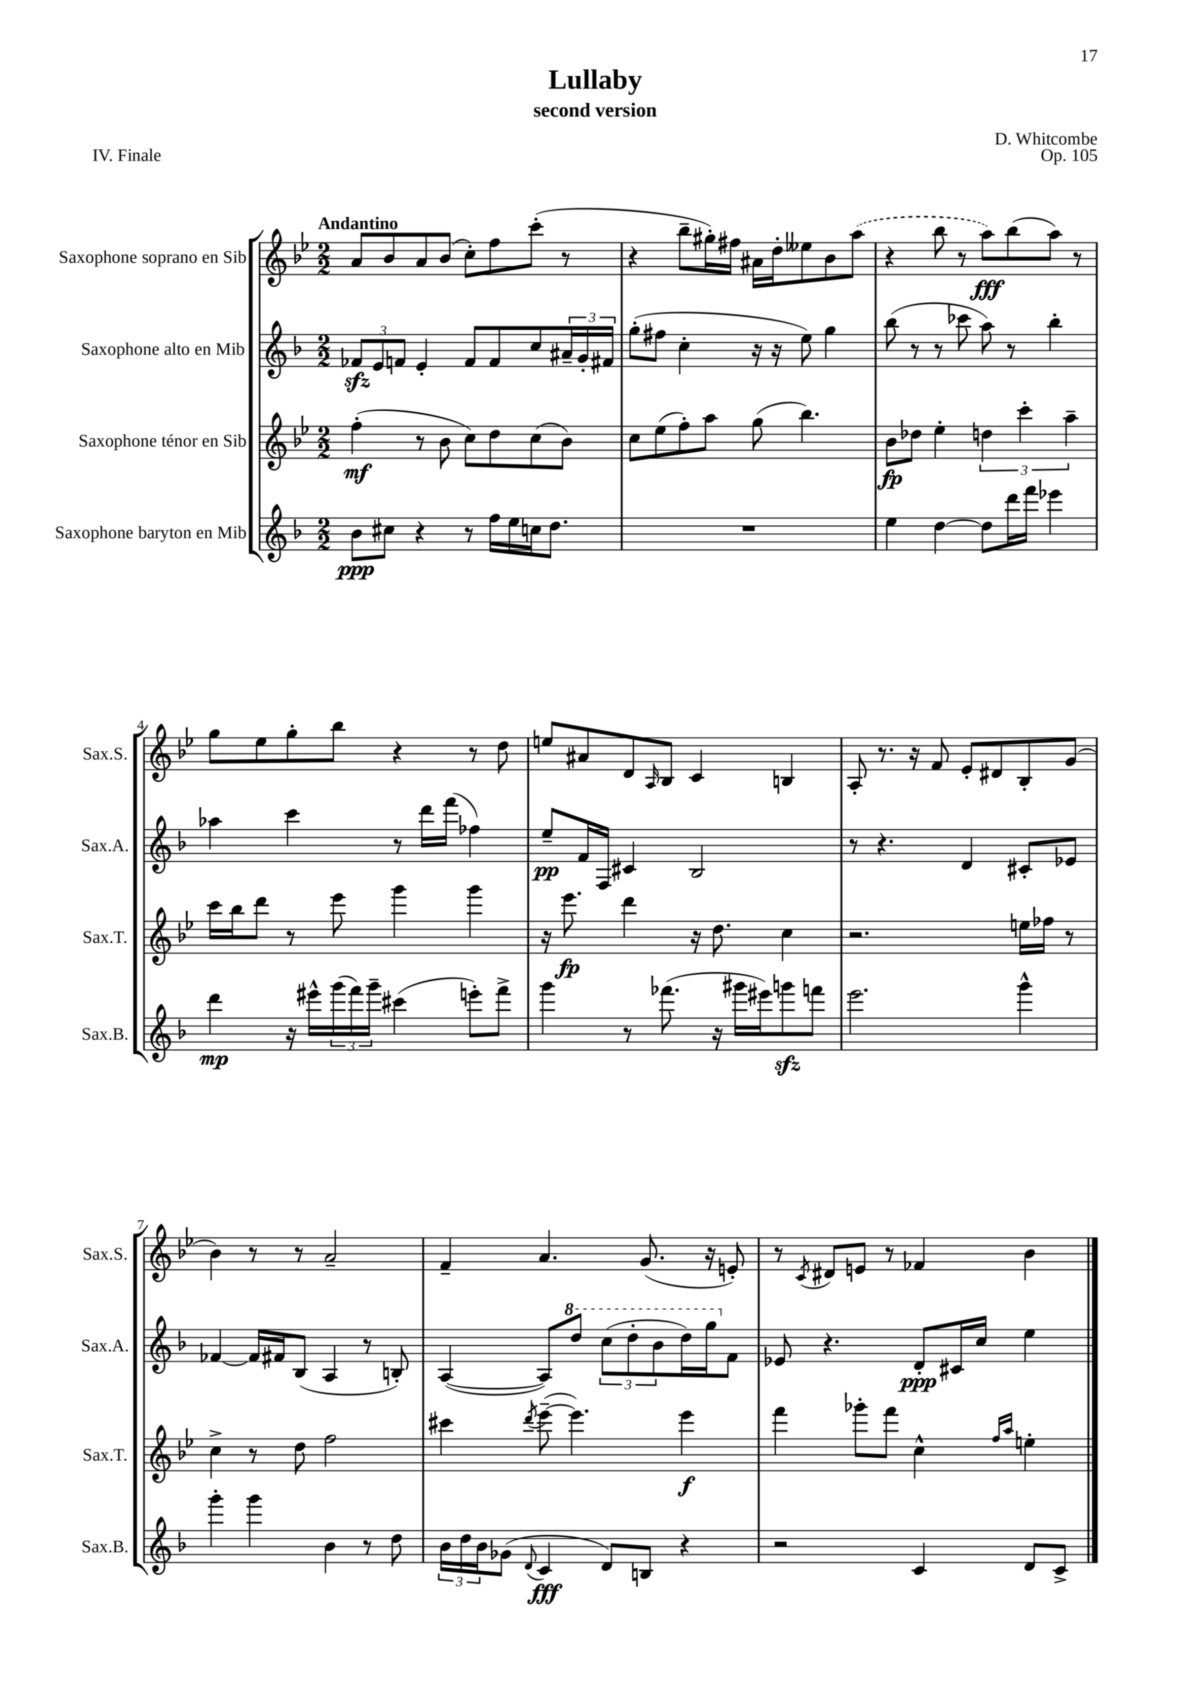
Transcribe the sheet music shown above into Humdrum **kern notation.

**kern	**kern	**kern	**kern
*staff4	*staff3	*staff2	*staff1
*clefG2	*clefG2	*clefG2	*clefG2
*k[b-]	*k[b-e-]	*k[b-]	*k[b-e-]
*M2/2	*M2/2	*M2/2	*M2/2
8b-\L	(4ff'\	12f-/L	8a/L
.	.	12e/	.
8cc#\J	.	.	8b-/
.	.	12f/J	.
4r	8r	4e'/	8a/
.	8b-\	.	(8b-/J
8r	8cc\L)	8f/L	8cc'\L)
16ff\LL	8dd\	8f/	8ff\
16ee\	.	.	.
16cc\J	(8cc\	8cc/	(8ccc'\J
8.dd\J	.	.	.
.	8b-\J)	24a#~/L	8r
.	.	24g'/	.
.	.	24f#/JJ	.
=	=	=	=
1r	8cc\L	(8gg'\L	4r
.	(8ee-\	8ff#\J	.
.	8ff'\)	4cc'\	8bb-~\L
.	8aa\J	.	16gg#'\L)
.	.	.	16ff#\JJ
.	(8gg\	16r	16a#\LL
.	.	16r	16dd'\J
.	4.bb-\)	8ee\)	8ee--\
.	.	4gg\	8b-\
.	.	.	(8aa\J
=	=	=	=
4ee\	8b-\L	(8bb-\	4r
.	8dd-\J	8r	.
[4dd\	4ee-'\	8r	8bb-\
.	.	8ccc-\	8r
8dd\]L	6dd\	8aa\)	8aa\L)
16ddd\L	.	8r	(8bb-\
.	6ccc'\	.	.
16fff\JJ	.	.	.
4eee-\	.	4bb-'\	8aa\J)
.	6aa~\	.	.
.	.	.	8r
=	=	=	=
4ddd\	16ccc\LL	4aa-\	8gg\L
.	16bb-\J	.	.
.	8ddd\J	.	8ee-\
16r	8r	4ccc\	8gg'\
16eee#^^\LL	.	.	.
(24ggg\	8eee-\	.	8bb-\J
24fff\)	.	.	.
24ggg~\JJ	.	.	.
(4ccc#\	4ggg\	8r	4r
.	.	16ddd\LL	.
.	.	(16fff\JJ	.
8eee'\L)	4ggg\	4ff-\)	8r
8fff^\J	.	.	8dd\
=	=	=	=
4ggg\	16r	8ee~/L	8ee/L
.	8.eee-\	.	.
.	.	16f/L	8a#/
.	.	16F/JJ	.
8r	4ddd\	4c#/	8d/
.	.	.	16qqA/
(8.fff-\	.	.	8B-/J
.	16r	2B-/	4c/
16r	8.dd\	.	.
16ggg#\LL	.	.	.
16eee#\J)	.	.	.
8ggg\	4cc\	.	4B/
8fff\J	.	.	.
=	=	=	=
2.eee\	2.r	8r	8A'/
.	.	4.r	8.r
.	.	.	16r
.	.	.	8f/
.	.	4d/	8e-'/L
.	.	.	8d#/
4ggg^^\	16ee\LL	8c#'/L	8B-'/
.	16ff-\JJ	.	.
.	8r	8e-/J	(8g/J
=	=	=	=
4ggg'\	4cc^\	[4f-/	4b-\)
4ggg\	8r	16f-/]LL	8r
.	.	16f#/J	.
.	8dd\	(8B-/J	8r
4b-\	2ff\	4A/	2a~/
8r	.	8r	.
8dd\	.	8B'/)	.
=	=	=	=
24b-\LL	4ccc#\	([4A/	4f~/
24dd\	.	.	.
24b-\J	.	.	.
(8g-\J	.	.	.
8qqd/	8qddd/	.	.
4c/	([8eee-~\	8A/]L)	4.a/
.	4.eee-\])	8ddd/J	.
8d/L)	.	(12ccc\L	.
.	.	12ddd'\	.
8B/J	.	.	(8.g/
.	.	12bb-\	.
4r	4eee-\	16ddd\L)	.
.	.	16ggg\J	16r
.	.	8f\J	8e'/)
=	=	=	=
2r	4fff\	8e-/	8r
.	.	.	8qc/
.	.	4.r	8d#/L
.	8ggg-'\L	.	8e/J
.	8fff\J	.	8r
4c/	4cc^^\	8d'/L	4f-/
.	.	16c#/L	.
.	.	16cc/JJ	.
.	16qqff/LL	.	.
.	16qqaa/JJ	.	.
8d/L	4ee'\	4ee\	4b-\
8c^/J	.	.	.
==	==	==	==
*-	*-	*-	*-
